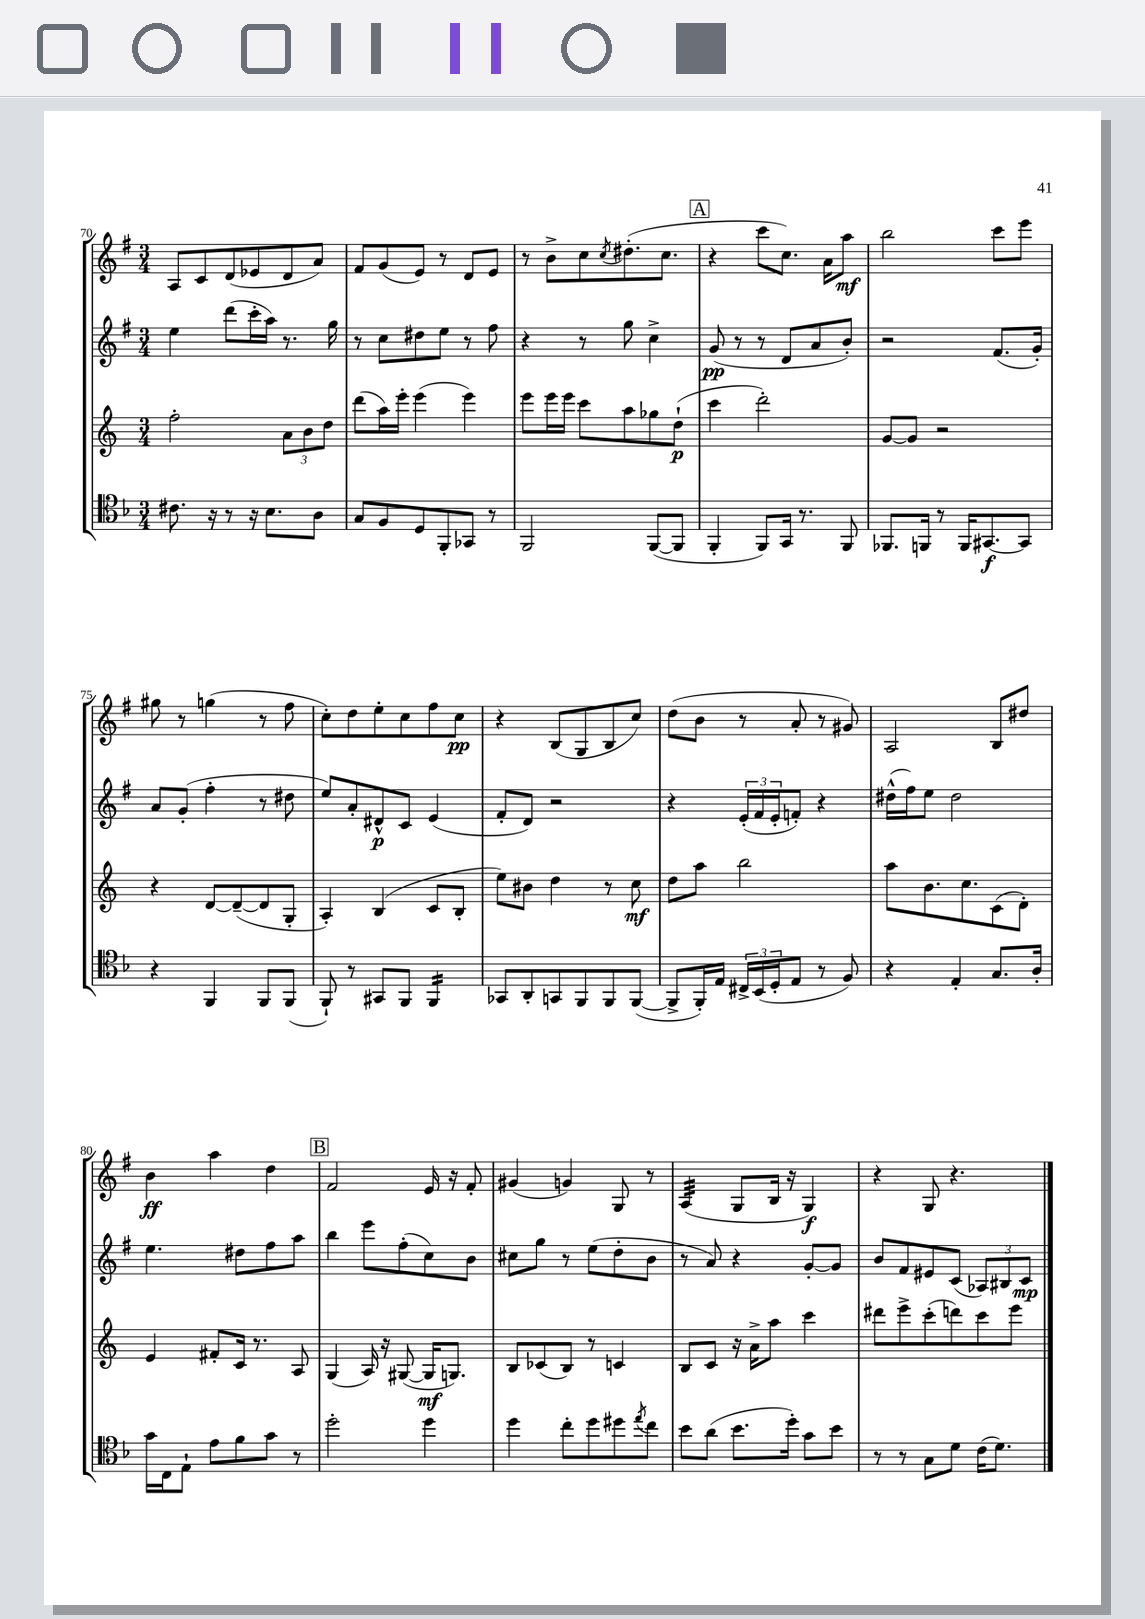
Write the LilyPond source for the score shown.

<<
\new StaffGroup <<
\new Staff = "s0" {
    \clef treble \key g \major \numericTimeSignature \time 3/4
    a8 c'8 d'8( ees'8 d'8 a'8) |
    fis'8 g'8( e'8) r8 d'8 e'8 |
    r8 b'8-> c''8 \acciaccatura { c''8 } dis''8.-.( c''8. |
    \mark \markup { \box "A" } r4 c'''8 c''8.) a'16 a''8\mf |
    b''2 c'''8 e'''8 |
    gis''8 r8 g''4( r8 fis''8 |
    c''8-.) d''8 e''8-. c''8 fis''8 c''8\pp |
    r4 b8( g8 b8 c''8) |
    d''8( b'8 r8 a'8-. r8 gis'8) |
    a2 b8 dis''8 |
    b'4\ff a''4 d''4 |
    \mark \markup { \box "B" } fis'2 e'16 r16 fis'8-. |
    gis'4( g'4) g8 r8 |
    a4:32( g8 b16 r16 g4\f) |
    r4 g8 r4. \bar "|." |
}
\new Staff = "s1" {
    \clef treble \key g \major \numericTimeSignature \time 3/4
    e''4 d'''8( c'''16-. a''16) r8. g''16 |
    r8 c''8 dis''8 e''8 r8 fis''8 |
    r4 r8 g''8 c''4-> |
    \mark \markup { \box "A" } g'8\pp( r8 r8 d'8 a'8 b'8-.) |
    r2 fis'8.( g'16-.) |
    a'8 g'8-.( fis''4-. r8 dis''8 |
    e''8) a'8-. dis'8-^\p c'8 e'4( |
    fis'8-. d'8) r2 |
    r4 \tuplet 3/2 { e'16-.( fis'16 e'16-. } f'8-.) r4 |
    dis''16-^( fis''16) e''8 dis''2 |
    e''4. dis''8 fis''8 a''8 |
    \mark \markup { \box "B" } b''4 e'''8 fis''8-.( c''8) b'8 |
    cis''8 g''8 r8 e''8( d''8-. b'8 |
    r8 a'8) r4 g'8~-. g'8 |
    b'8 fis'8 eis'8 c'8( \tuplet 3/2 { aes8) bis8 c'8\mp } \bar "|." |
}
\new Staff = "s2" {
    \clef treble \key c \major \numericTimeSignature \time 3/4
    f''2-. \tuplet 3/2 { a'8 b'8 d''8 } |
    d'''8( a''16) e'''16-. e'''4( e'''4) |
    e'''8 e'''16 e'''16 c'''8 a''8 ges''8 d''8-!\p( |
    \mark \markup { \box "A" } c'''4 d'''2-.) |
    g'8~ g'8 r2 |
    r4 d'8~ d'8~--( d'8 g8-. |
    a4-.) b4( c'8 b8-. |
    e''8) bis'8 d''4 r8 c''8\mf |
    d''8 a''8 b''2 |
    a''8 b'8. c''8. c'8( d'8-.) |
    e'4 fis'8-. c'16 r8. a8 |
    \mark \markup { \box "B" } g4( a16) r16 gis8~( gis16\mf g8.) |
    b8 ces'8( b8) r8 c'4 |
    b8 c'8 r16 a'16-> a''8 c'''4 |
    dis'''8 e'''8-> c'''8-.( d'''8) c'''8 e'''8 \bar "|." |
}
\new Staff = "s3" {
    \clef tenor \key f \major \numericTimeSignature \time 3/4
    cis'8. r16 r8 r16 bes8. a8 |
    g8 f8 d8 f,8-. ges,8 r8 |
    f,2 f,8~( f,8 |
    \mark \markup { \box "A" } f,4-. f,8) g,16 r8. f,8 |
    fes,8. f,16 r8 f,16 gis,8.~\f gis,8 |
    r4 f,4 f,8 f,8( |
    f,8-!) r8 gis,8 f,8 f,4:16 |
    ges,8 a,8-. g,8 f,8 f,8 f,8~( |
    f,8-> f,16-.) e16 \tuplet 3/2 { cis16-> bes,16( d16-. } e8 r8 f8) |
    r4 e4-. g8. a16-. |
    g'16 c16 e8-! e'8 f'8 g'8 r8 |
    \mark \markup { \box "B" } d''2-. d''4 |
    d''4 c''8-. d''8 dis''8 \acciaccatura { e''8 } c''8 |
    bes'8 a'8( bes'8. d''16-.) g'8 bes'8 |
    r8 r8 g8 d'8 c'16( d'8.) \bar "|." |
}
>>
>>
\layout { \context { \Score currentBarNumber = #70 } }
